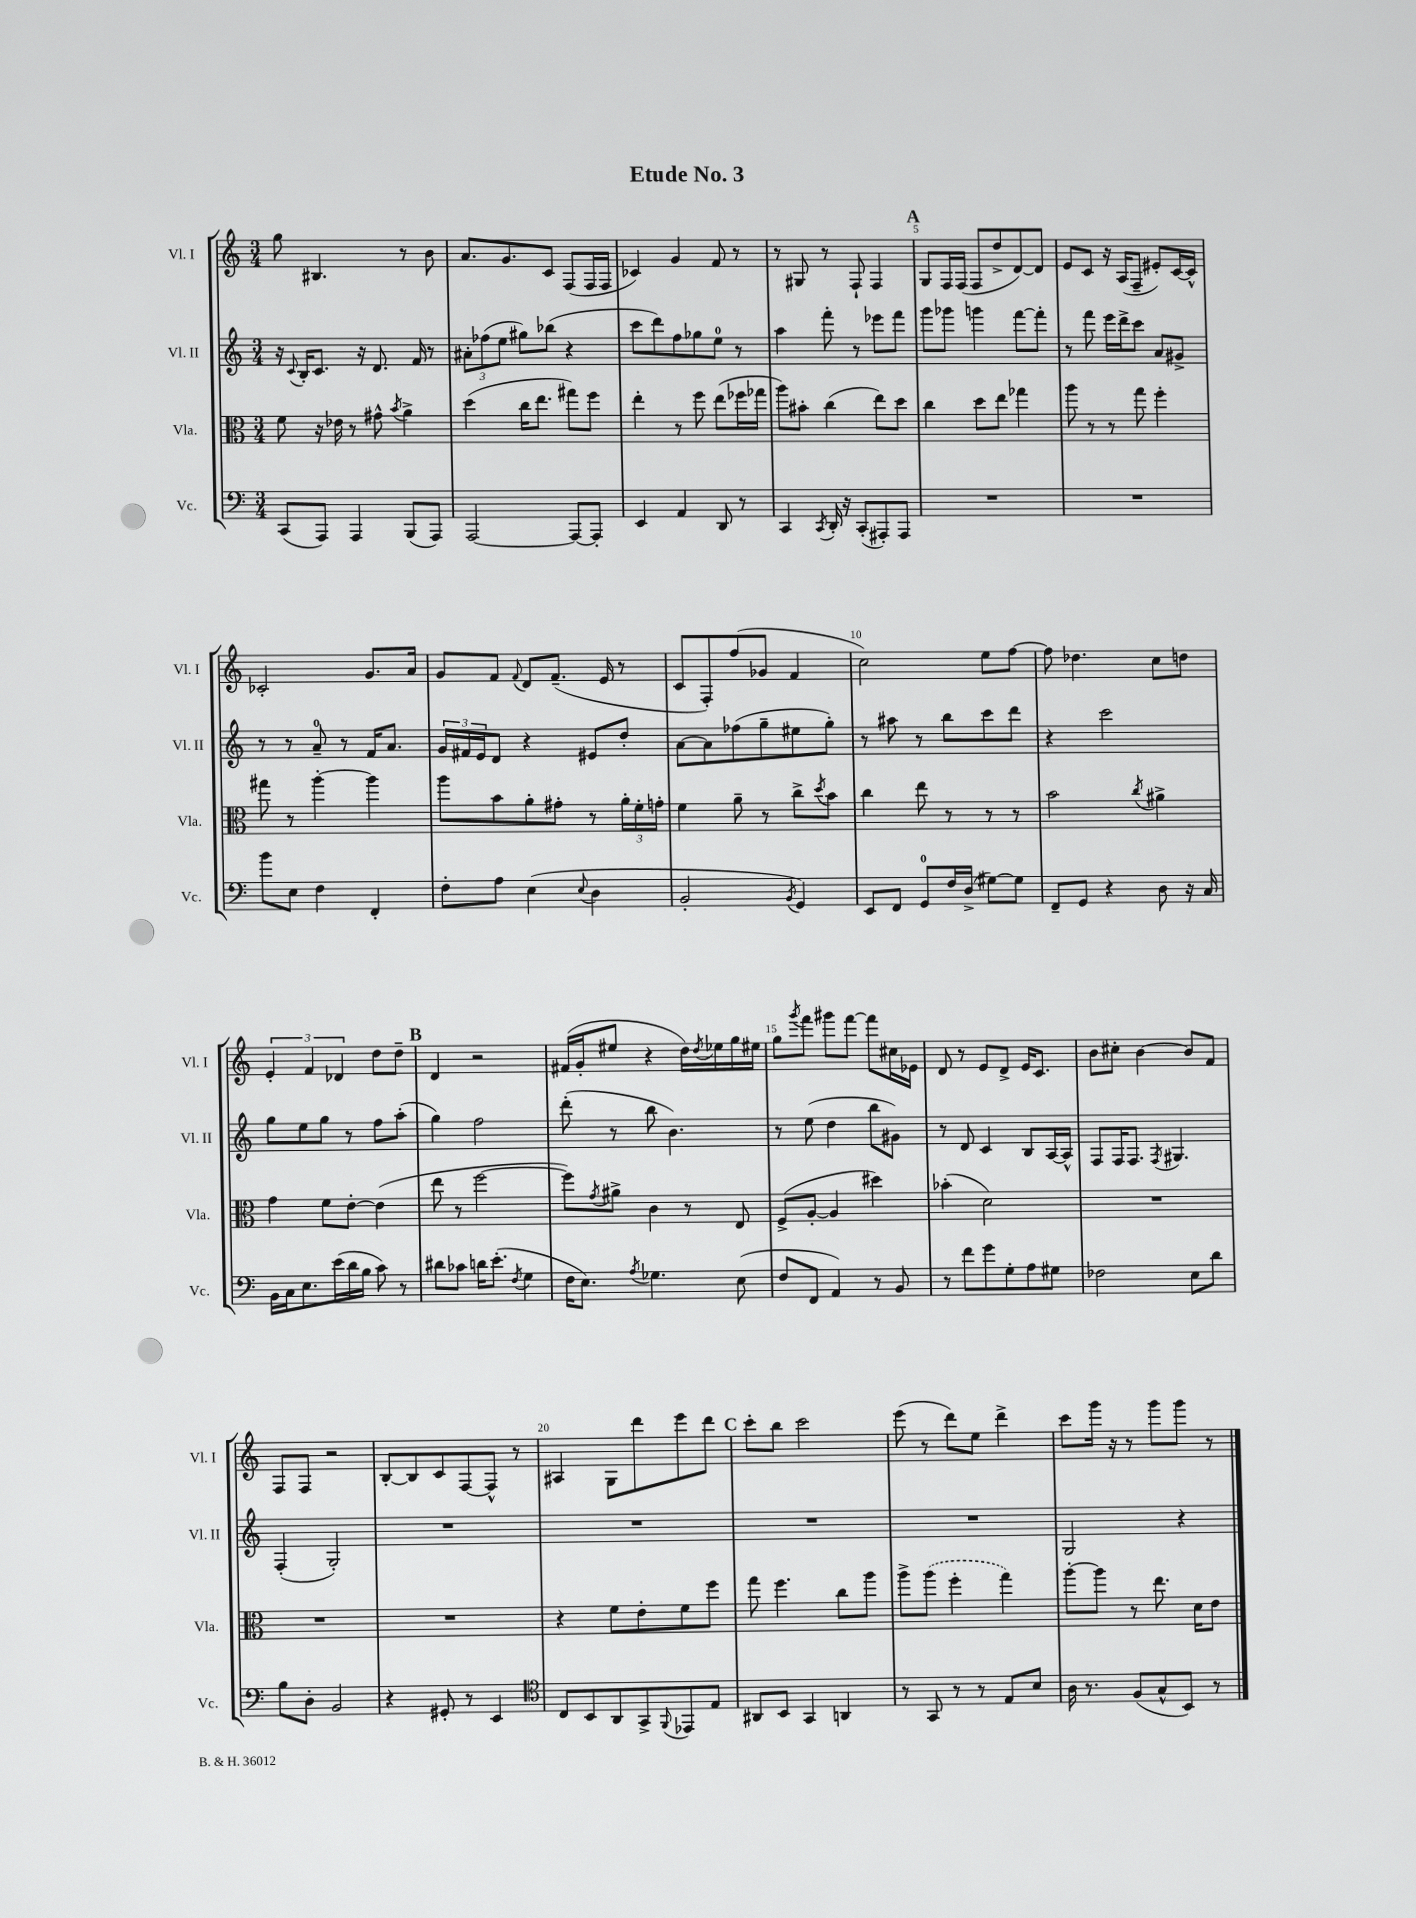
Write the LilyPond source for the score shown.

\header { title = "Etude No. 3" }
<<
\new StaffGroup <<
\new Staff = "s0" \with { instrumentName = "Vl. I" shortInstrumentName = "Vl. I" } {
    \clef treble \key c \major \numericTimeSignature \time 3/4
    g''8 bis4. r8 b'8 |
    a'8. g'8. c'8 f8( f16 f16 |
    ces'4) g'4 f'8 r8 |
    r8 gis8 r8 f8-! f4 |
    \mark \markup { \bold "A" } g8 f16 f16( f8 d''8-> d'8~) d'8 |
    e'8 c'8 r16 a16( f8-- eis'8-.) c'16~ c'16-^ |
    ces'2-. g'8. a'16 |
    g'8 f'8 \appoggiatura { f'8 } d'8 f'8.--( e'16 r8 |
    c'8 f8-.) f''8( ges'8 f'4 |
    c''2) e''8 f''8~ |
    f''8 des''4. c''8 d''8 |
    \tuplet 3/2 { e'4-. f'4 des'4 } d''8 d''8-- |
    \mark \markup { \bold "B" } d'4 r2 |
    fis'16( g'16-. eis''8 r4 d''16) \acciaccatura { d''8 } ees''16 g''16 eis''16 |
    g''8 \acciaccatura { g'''8 } f'''8 gis'''8 f'''8~ f'''8 cis''16 ees'16 |
    d'8 r8 e'8 d'8-> e'16 c'8. |
    b'8 cis''8-. b'4~ b'8 f'8 |
    f8 f8 r2 |
    b8~-. b8 c'8 f8~ f8-^ r8 |
    ais4 g8 d'''8 e'''8 d'''8 |
    \mark \markup { \bold "C" } c'''8-. b''8 c'''2 |
    e'''8( r8 d'''8) e''8 d'''4-> |
    c'''8 g'''16 r16 r8 g'''8 g'''8 r8 \bar "|." |
}
\new Staff = "s1" \with { instrumentName = "Vl. II" shortInstrumentName = "Vl. II" } {
    \clef treble \key c \major \numericTimeSignature \time 3/4
    r16 \appoggiatura { c'8 } b16-. c'8. r16 d'8. f'16 r8 |
    \tuplet 3/2 { ais'8-. fes''8( e''8 } gis''8) bes''8( r4 |
    c'''8 d'''8) f''8 ges''8 e''8-0 r8 |
    a''4 f'''8-. r8 ees'''8 f'''8 |
    \mark \markup { \bold "A" } g'''8 ges'''8 g'''4 f'''8~ f'''8-. |
    r8 f'''8 e'''16 d'''16-> c'''8 a'8 gis'8-> |
    r8 r8 a'8-0-- r8 f'16 a'8. |
    \tuplet 3/2 { g'16 fis'16 e'16 } d'8 r4 eis'8 d''8-. |
    a'8~ a'8 fes''8( g''8-- eis''8 g''8-.) |
    r8 ais''8 r8 b''8 c'''8 d'''8 |
    r4 c'''2 |
    g''8 e''8 g''8 r8 f''8 a''8-.( |
    \mark \markup { \bold "B" } g''4) f''2 |
    d'''8-.( r8 b''8 b'4.) |
    r8 e''8( d''4 b''8 gis'8) |
    r8 d'8 c'4 b8 a16~ a16-^ |
    f8 f16 f8. \acciaccatura { f8 } gis4. |
    f4-.( g2-.) |
    R2. |
    R2. |
    \mark \markup { \bold "C" } R2. |
    R2. |
    g2 r4 \bar "|." |
}
\new Staff = "s2" \with { instrumentName = "Vla." shortInstrumentName = "Vla." } {
    \clef alto \key c \major \numericTimeSignature \time 3/4
    f'8 r16 ees'16 r8 gis'8-^ \acciaccatura { b'8 } a'4-> |
    d''4( c''16 e''8. gis''8) f''8 |
    e''4-. r8 f''8 e''8( fes''16 ges''16 |
    a''8) bis'8-. c''4( e''8) d''8 |
    \mark \markup { \bold "A" } c''4 d''8 e''8 ges''4 |
    a''8 r8 r8 g''8 f''4-. |
    gis''8 r8 a''4~-. a''4 |
    a''8 b'8 a'8-. gis'8-. r8 \tuplet 3/2 { a'16-. f'16-. g'16-. } |
    f'4 a'8-- r8 c''8-> \acciaccatura { d''8 } b'8 |
    c''4 e''8 r8 r8 r8 |
    b'2 \acciaccatura { c''8 } ais'4-> |
    g'4 f'8 e'8~-. e'4( |
    \mark \markup { \bold "B" } e''8 r8 f''2~ |
    f''8) \acciaccatura { g'8 } ais'8-> c'4 r8 e8 |
    f8->( a8~-. a4 dis''4) |
    bes'4-.( d'2) |
    R2. |
    R2. |
    R2. |
    r4 f'8 e'8-. f'8 f''8 |
    \mark \markup { \bold "C" } g''8 f''4. c''8 a''8 |
    a''8-> \once \slurDashed a''8( f''4-. g''4) |
    a''8~-. a''8 r8 e''8. d'16 e'8 \bar "|." |
}
\new Staff = "s3" \with { instrumentName = "Vc." shortInstrumentName = "Vc." } {
    \clef bass \key c \major \numericTimeSignature \time 3/4
    c,8( a,,8) a,,4 b,,8( a,,8) |
    a,,2~ a,,8~ a,,8-. |
    e,4 a,4 d,8 r8 |
    c,4 \acciaccatura { c,8 } d,16-. r16 c,8-.( ais,,8-.) ais,,8 |
    \mark \markup { \bold "A" } R2. |
    R2. |
    b'8 e8 f4 f,4-. |
    f8-. a8 e4( \appoggiatura { e8 } d4 |
    b,2-. \acciaccatura { b,8 } g,4) |
    e,8 f,8 g,8-0 f16 d16->( gis8~) gis8 |
    f,8-- g,8 r4 d8 r16 c16 |
    b,16 c16 e8. e'16( d'16 b16 c'8) r8 |
    \mark \markup { \bold "B" } dis'8 ces'8 d'16 e'8.-.( \acciaccatura { f8 } g4 |
    f16 e8.) \acciaccatura { a8 } ges4. e8( |
    f8 f,8 a,4) r8 b,8 |
    r8 f'8 g'8 g8-. a8 gis8 |
    fes2 e8 d'8 |
    b8 d8-. b,2 |
    r4 gis,8-. r8 e,4 |
    \clef tenor c8 b,8 a,8 g,8-> \appoggiatura { f,8 } ees,8 e8 |
    \mark \markup { \bold "C" } ais,8 b,8 g,4 a,4 |
    r8 g,8 r8 r8 e8 b8 |
    a16 r8. f8( g8-^ b,8) r8 \bar "|." |
}
>>
>>
\layout { \context { \Score \override BarNumber.break-visibility = ##(#f #t #t) barNumberVisibility = #(every-nth-bar-number-visible 5) } }
